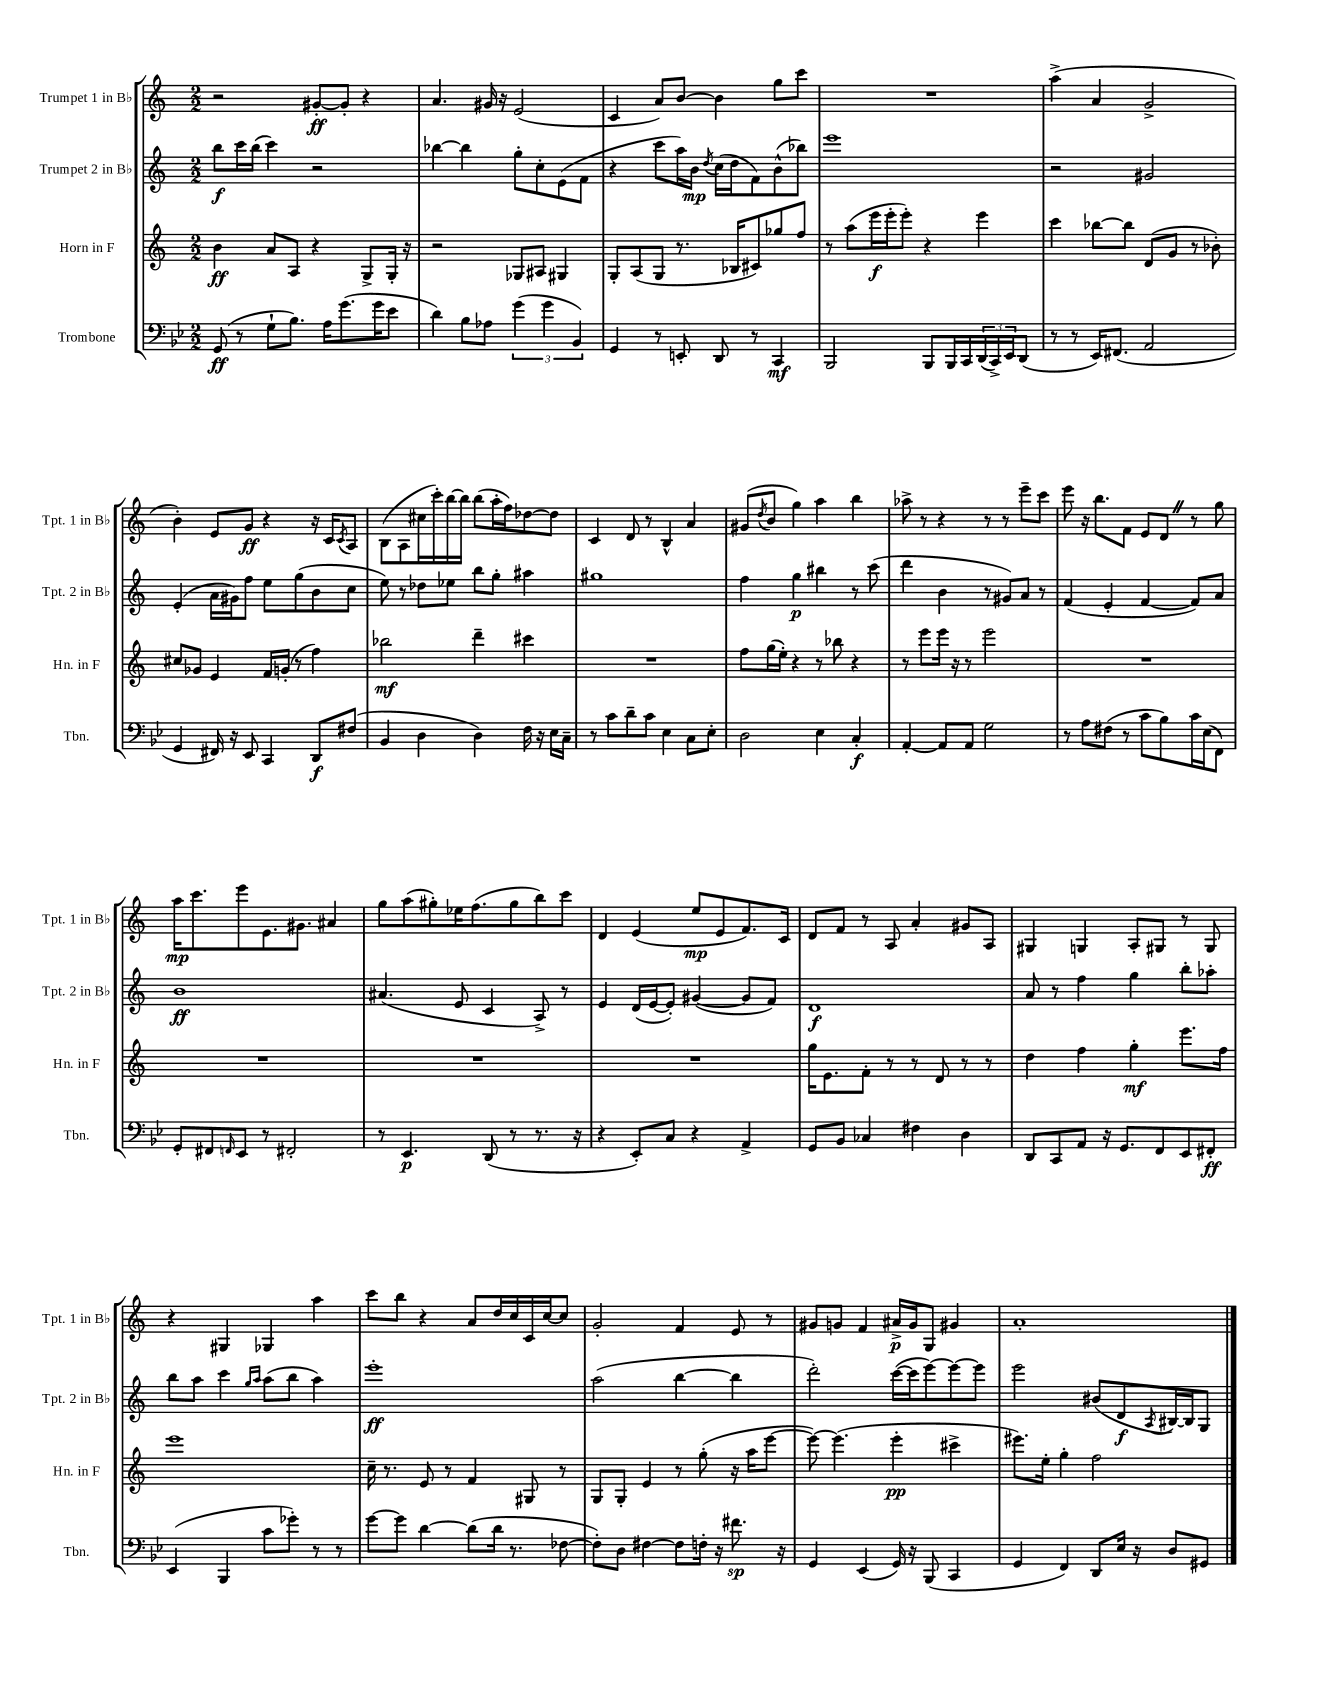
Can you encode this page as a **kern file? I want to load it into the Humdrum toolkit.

**kern	**kern	**kern	**kern
*staff4	*staff3	*staff2	*staff1
*clefF4	*clefG2	*clefG2	*clefG2
*k[b-e-]	*k[]	*k[]	*k[]
*M2/2	*M2/2	*M2/2	*M2/2
(8GG/	4b\	8bb\L	2r
8r	.	16ccc\L	.
.	.	(16bb\JJ	.
8G`\L	8a/L	4ccc\)	.
8.B-\J)	8A/J	.	.
.	4r	2r	[8g#'/L
16A\LK	.	.	.
(8.g\	.	.	8g#'/]J
.	8G^/L	.	4r
16g\K	.	.	.
8e-\J	16G'/Jk	.	.
.	16r	.	.
=	=	=	=
4d\)	2r	[4bb-\	4.a/
8B-\L	.	4bb-\]	.
8A-\J	.	.	16g#/
.	.	.	16r
(6g\	8G-/L	8gg'\L	(2e/
.	8A#/J	8cc'\	.
6g\	.	.	.
.	4G#/	(8e\	.
6BB-/)	.	.	.
.	.	8f\J	.
=	=	=	=
4GG/	8G'/L	4r	4c/
.	(8A/	.	.
8r	8G/J	8ccc\L	8a/L)
8EE'/	8.r	16aa\L)	[8b/J
.	.	16b\JJ	.
.	.	8qdd/	.
8DD/	.	(16cc\LL	4b\]
.	16B-/LK	16dd\J	.
8r	8c#/)	8f\)	.
4CC/	8gg-/	(8b^^\	8gg\L
.	8ff/J	8bb-\J)	8ccc\J
=	=	=	=
2BBB-/	8r	1eee	1r
.	(8aa\L	.	.
.	16eee\L	.	.
.	16eee'\J	.	.
.	8eee'\J)	.	.
8BBB-/L	4r	.	.
16BBB-/L	.	.	.
16CC/	.	.	.
(24DD/	4eee\	.	.
24CC^/)	.	.	.
24EE-/J	.	.	.
(8DD/J	.	.	.
=	=	=	=
8r	4ccc\	2r	(4aa^\
8r	.	.	.
16EE-/LK)	[8bb-\L	.	4a/
(8.FF#/J	.	.	.
.	8bb-\]J	.	.
2AA/	(8d/L	2g#/	2g^/
.	8g/J	.	.
.	8r	.	.
.	8b-'\)	.	.
=	=	=	=
4GG/	8cc#/L	(4e'/	4b'\)
.	8g-/J	.	.
16FF#/)	4e/	16a\LL	8e/L
16r	.	16g#\J)	.
8EE-/	.	8ff\J	8g/J
4CC/	16f/LL	8ee\L	4r
.	(16g'/JJ	.	.
.	8r	(8gg\	.
8DD/L	4ff\)	8b\	16r
.	.	.	16c/LK
.	.	.	8qc/
(8F#/J	.	8cc\J	8A/J
=	=	=	=
4BB-/	2bb-\	8ee\)	(8B\L
.	.	8r	8A\
4D\	.	8dd-\L	16cc#\L
.	.	.	16ccc'\)
.	.	8ee-\J	[16bb\
.	.	.	16bb\]JJ
4D\)	4ddd~\	8bb\L	(8bb\L
.	.	8gg'\J	16aa'\L
.	.	.	16ff\J)
16F\	4ccc#\	4aa#\	[8dd-\
16r	.	.	.
16E-\LL	.	.	8dd-\]J
16C~\JJ	.	.	.
=	=	=	=
8r	1r	1gg#	4c/
8c\L	.	.	.
8d~\	.	.	8d/
8c\J	.	.	8r
4E-\	.	.	4B^^/
8C\L	.	.	4a/
8E-'\J	.	.	.
=	=	=	=
2D\	8ff\L	4ff\	(8g#/L
.	.	.	8qdd/
.	(16gg\L	.	8b/J
.	16ee'\JJ)	.	.
.	4r	4gg\	4gg\)
4E-\	8r	4bb#\	4aa\
.	8bb-\	.	.
4C'/	4r	8r	4bb\
.	.	(8ccc\	.
=	=	=	=
[4AA'/	8r	4ddd\	8aa-^\
.	8eee\L	.	8r
8AA/]L	16eee\Jk	4b\	4r
.	16r	.	.
8AA/J	8r	.	.
2G\	2eee\	8r	8r
.	.	8g#/L)	8r
.	.	8a/J	8eee~\L
.	.	8r	8ccc\J
=	=	=	=
8r	1r	(4f/	8eee\
8A\L	.	.	16r
.	.	.	8.bb\L
(8F#\J	.	4e'/	.
8r	.	.	8f\J
8c\L	.	[4f/	8e/L
8B-\)	.	.	8d/J
16c\L	.	8f/]L)	8r
(16E-\J	.	.	.
8FF\J)	.	8a/J	8gg\
=	=	=	=
8GG'/L	1r	1b	16aa\LK
.	.	.	8.ccc\
8FF#/	.	.	.
16qqFF/	.	.	.
8EE-/J	.	.	8eee\
8r	.	.	8.e\
2FF#'/	.	.	.
.	.	.	8.g#\J
.	.	.	4a#/
=	=	=	=
8r	1r	(4.a#/	8gg\L
4.EE-/	.	.	(8aa\
.	.	.	8gg#'\)
.	.	8e/	16ee-\K
.	.	.	(8.ff\
(8DD/	.	4c/	.
8r	.	.	8gg#\
8.r	.	8A^/)	8bb\)
.	.	8r	8ccc\J
16r	.	.	.
=	=	=	=
4r	1r	4e/	4d/
8EE-'/L)	.	(16d/LL	(4e/
.	.	[16e/J	.
8C/J	.	8e'/]J)	.
4r	.	([4g#/	8ee/L
.	.	.	8e/
4AA^/	.	8g#/]L	8.f/)
.	.	8f/J)	.
.	.	.	16c/Jk
=	=	=	=
8GG/L	16gg\LK	1d	8d/L
.	8.e\	.	.
8BB-/J	.	.	8f/J
4C-/	8f'\J	.	8r
.	8r	.	8A/
4F#\	8r	.	4a'/
.	8d/	.	.
4D\	8r	.	8g#/L
.	8r	.	8A/J
=	=	=	=
8DD/L	4dd\	8a/	4G#/
8CC/	.	8r	.
8AA/J	4ff\	4ff\	4G/
16r	.	.	.
8.GG/L	.	.	.
.	4gg'\	4gg\	8A'/L
8FF/	.	.	8G#/J
8EE-/	8.eee\L	8bb'\L	8r
8FF#'/J	.	8aa-'\J	8G#/
.	16ff\Jk	.	.
=	=	=	=
(4EE-/	1eee	8bb\L	4r
.	.	8aa\J	.
4BBB-/	.	4ccc\	4G#/
.	.	16qqgg/LL	.
.	.	16qqaa/JJ	.
8c\L	.	(8aa\L	4G-/
8g-'\J)	.	8bb\J	.
8r	.	4aa\)	4aa\
8r	.	.	.
=	=	=	=
[8g\L	16cc~\	1eee'	8ccc\L
.	8.r	.	.
8g\]J	.	.	8bb\J
[4d\	8e/	.	4r
.	8r	.	.
(8d\]L	4f/	.	8a/L
16d\Jk	.	.	16dd/L
8.r	.	.	16cc/
.	8G#/	.	16c/
.	.	.	[16cc/J
[8F-\	8r	.	8cc/]J
=	=	=	=
8F-'\]L)	8G/L	(2aa\	2g'/
8D\J	8G'/J	.	.
[4F#\	4e/	.	.
8F#\]L	8r	[4bb\	4f/
16F'\Jk	(8gg'\	.	.
16r	.	.	.
8.f#\	16r	4bb\]	8e/
.	16aa\LK	.	.
.	[8eee\J	.	8r
16r	.	.	.
=	=	=	=
4GG/	8eee\_)	2ddd'\)	8g#/L
.	(4.eee\]	.	8g/J
(4EE-/	.	.	4f/
16GG/)	4eee'\	([16ccc\LL	16a#^/LL
16r	.	16ccc\]J	16g/J
(8BBB-/	.	[8eee\)	8G/J
4CC/	4ccc#^\	8eee\_	4g#/
.	.	8eee\]J	.
=	=	=	=
4GG/	8.eee#\L)	2eee\	1a'
.	16ee'\Jk	.	.
4FF/)	4gg'\	.	.
8DD/L	2ff\	(8b#/L	.
16E-/Jk	.	8d/	.
16r	.	.	.
.	.	8qA/	.
8D/L	.	[16B#/L)	.
.	.	16B#/]J	.
8GG#/J	.	8G/J	.
==	==	==	==
*-	*-	*-	*-
